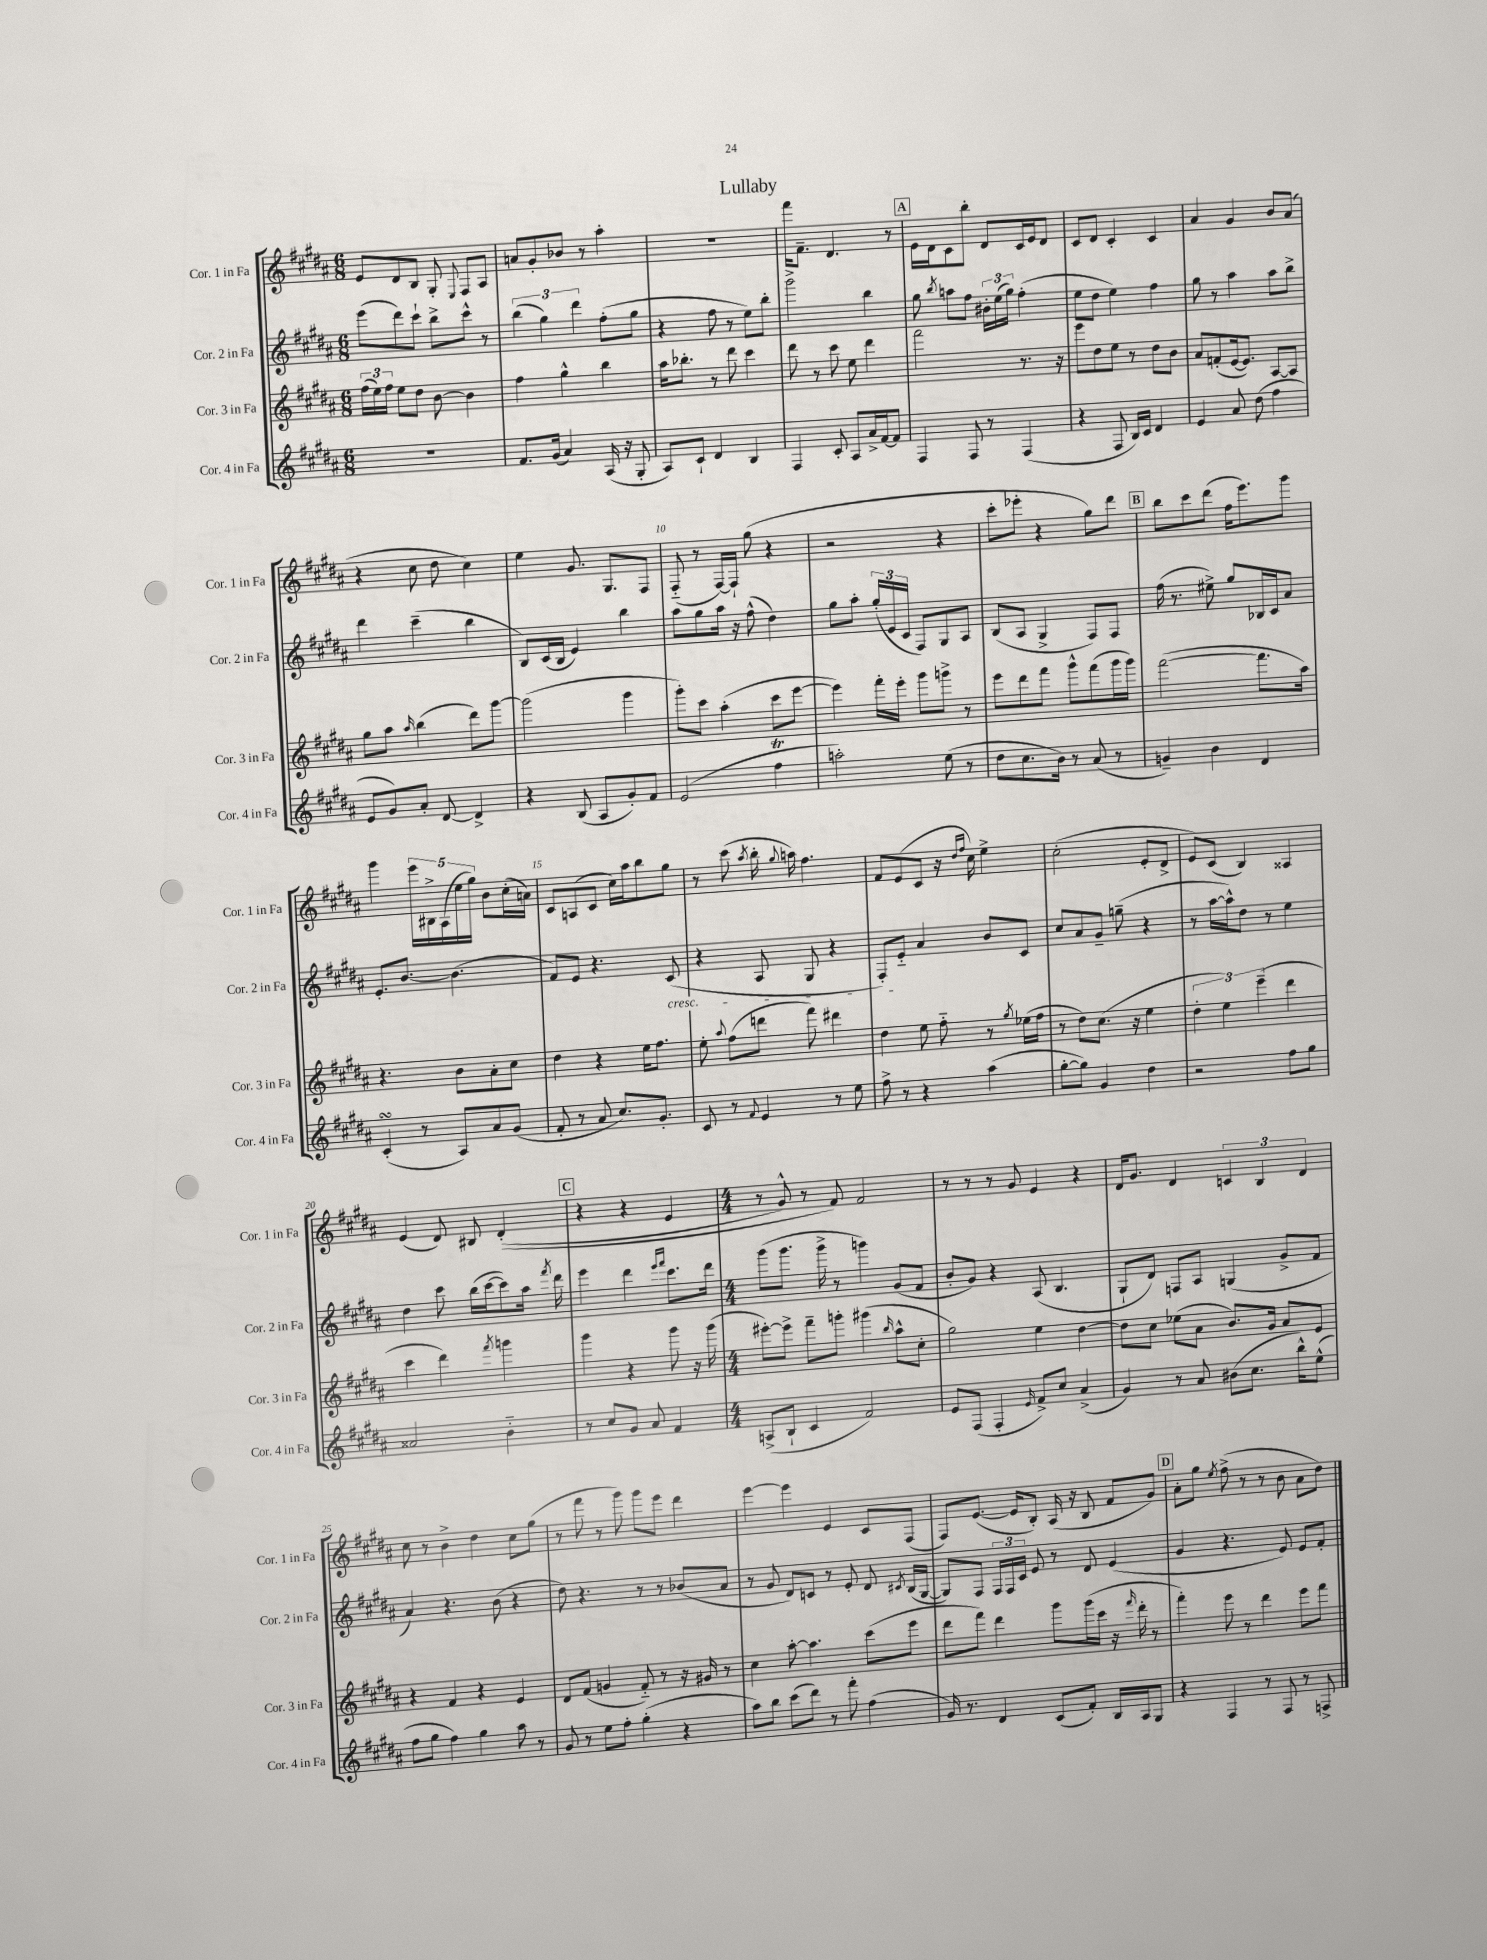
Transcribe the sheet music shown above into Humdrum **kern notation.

**kern	**kern	**kern	**kern
*staff4	*staff3	*staff2	*staff1
*clefG2	*clefG2	*clefG2	*clefG2
*k[f#c#g#d#a#]	*k[f#c#g#d#a#]	*k[f#c#g#d#a#]	*k[f#c#g#d#a#]
*M6/8	*M6/8	*M6/8	*M6/8
2.r	(24ff#\LL	(8eee\L	8e/L
.	24ee\)	.	.
.	24ff#\JJ	.	.
.	8ee\L	8ddd#\)	8d#/
.	8dd#\J	8ccc#`\J	8B/J
.	[8b\	8bb^\L	8G#'/
.	.	.	8qqE/
.	4b\]	8ccc#^^\J	8F#/L
.	.	8r	8A#/J
=	=	=	=
8.f#/L	4ff#\	(6bb\	8a/L
.	.	.	8g#'/
.	.	6gg#\)	.
(16g#/Jk	.	.	.
4a#/)	4gg#^^\	.	8b-/J
.	.	6ddd#\	.
.	.	.	8r
(16A#/	4bb\	(8ff#'\L	4aa#'\
16r	.	.	.
8G#'/	.	8gg#\J	.
=	=	=	=
8A#/L)	16aa#\LK	4r	2.r
.	8.bb-'\J	.	.
8c#`/J	.	.	.
4d#/	8r	8ff#\	.
.	8ddd#\	8r	.
4B/	4ccc#\	8ee\L)	.
.	.	8bb'\J	.
=	=	=	=
4F#/	8ddd#\	2ggg#^\	16fff#\LK
.	.	.	8.f#~\J
.	8r	.	.
8c#'/	8ccc#\	.	4.d#/
8A#/L	8ee\	.	.
16a#^/L	4ddd#\	4bb\	.
[16f#/J	.	.	.
8f#/]J	.	.	8r
=	=	=	=
4F#/	2fff#\	8gg#\	16e\LL
.	.	.	16d#\J
.	.	8qbb/	.
.	.	8aa\L	8c#\
8F#/	.	8ff#\J	8bb'\J
8r	.	24b#'\LL	8d#/L
.	.	(24ee\	.
.	.	24gg#\JJ)	.
(4F#/	8.r	(4ff#'\	16c#/L
.	.	.	16e/J
.	.	.	8d#/J
.	16r	.	.
=	=	=	=
4r	8eee\L	8ee\L	8c#/L
.	8dd#\	8dd#\J	8d#/J
8F#/	8ee\J	4ee\)	4c#'/
16B/LL)	8r	.	.
16c#/JJ	.	.	.
4d#/	8dd#\L	4ff#\	4c#/
.	8b\J	.	.
=	=	=	=
4e/	8a#/L	8gg#\	4a#/
.	(8f'/	8r	.
8a#/	[16e/k	4aa#\	4g#/
.	8.e/]J)	.	.
(8dd#\	.	.	.
4ff#\	[8A#/L	8aa#\L	8b/L
.	8A#/]J	8bb^\J	(8a#/J
=	=	=	=
8e/L	8gg#\L	4ddd#\	4r
8g#/)	8aa#\J	.	.
.	16qqaa#/	.	.
8a#'/J	(4bb\	(4ccc#~\	8cc#\
[8d#/	.	.	8dd#\
4d#^/]	8ddd#\L)	4bb\	4cc#\)
.	[8ggg#\J	.	.
=	=	=	=
4r	(2ggg#\]	8B/L)	4ee\
.	.	(16c#/L	.
.	.	16B/JJ	.
(8B/	.	4e/)	8.g#/
8A#/L	.	.	.
.	.	.	8.G#/L
8g#'/)	4ggg#\	4bb\	.
8f#/J	.	.	8F#/J
=	=	=	=
(2e/	8ggg#'\L)	8aa#\L	(8F#'~/
.	8ccc#\J	8gg#\	8r
.	(4aa#'\	16aa#\Jk	[16F#/LL)
.	.	16r	16F#`/]JJ
.	.	(8ff#^^\	(8gg#\
4ff#\	8ccc#\L	4dd#\)	4r
.	[8eee\J	.	.
=	=	=	=
2aa'\)	4eee\])	8gg#\L	2r
.	.	8aa#'\J	.
.	16fff#'\LL	(24gg#'/LL	.
.	.	24e/	.
.	16eee'\JJ	.	.
.	.	24c#/JJ	.
.	8ggg#\L	8F#/L)	.
(8ee\	8ggg^\J	8G#/	4r
8r	8r	8A#/J	.
=	=	=	=
8dd#\L	8eee\L	(8B/L	8ccc#'\L
8.cc#\	8ddd#\	8A#/J	8eee-'\J
.	8fff#\J	4G#^/	4r
16b\Jk)	.	.	.
8r	8ggg#^^\L	.	.
(8a#/	(8fff#\	8F#/L)	8gg#\L)
8r	16ggg#\L	8F#/J	8ddd#\J
.	16ggg#\JJ)	.	.
=	=	=	=
4g~/)	([2fff#\	(16ff#\	8bb\L
.	.	8.r	.
.	.	.	8ccc#\
4b\	.	8ee#^\)	(8ddd#\J
.	.	8gg#/L	16ff#\LK
.	.	.	8.eee\)
4d#/	8.fff#\]L	16B-/L	.
.	.	16c#/J	.
.	.	8a#/J	8ggg#\J
.	16aa#\Jk)	.	.
=	=	=	=
(4c#'/	4.r	8.e'/L	4ggg#\
.	.	[8.b/J	.
8r	.	.	20eee\LL
.	.	.	20B#^\
.	.	.	(20A#\
8A#/L)	8b\L	(4.b\]	.
.	.	.	20ee\
.	.	.	20gg#\JJ)
8a#/	8a#'\	.	8b\L
(8g#/J	8cc#\J	.	(16cc#'\L
.	.	.	16a\JJ)
=	=	=	=
8f#'/	4dd#\	8f#/L)	8c#/L
8r	.	8e/J	(8A/
8a#/	4r	4.r	8c#/J
8.cc#/L)	.	.	16cc#\LL)
.	.	.	16aa#\J
.	16ee\LK	.	8bb\
8.g#'/J	8.ff#\J	.	.
.	.	(8c#/	8gg#\J
=	=	=	=
8c#/	8ee'\	4r	8r
.	8qqaa#/	.	.
8r	(8ff#\L	.	(8ccc#\
8qqf#/	.	.	8qaa#/
4e/	8ddd\J	8A#/	16bb'\
.	.	.	8qqgg#/
.	.	.	16aa\)
.	8fff#\)	8G#/	4.ff#\
8r	4ddd#\	4r	.
8ee\	.	.	.
=	=	=	=
8ff#^\	4dd#\	8F#'/L)	8f#/L
8r	.	8e'~/J	(8e/
4r	8ee\	4a#/	8c#/J
.	8ff#'~\	.	16r
.	.	.	16qqdd#/LL
.	.	.	16qqff#/JJ
.	.	.	16cc#\)
(4aa#\	8r	8b/L	4ee^\
.	8qgg#/	.	.
.	(16ee-\LL	8c#/J	.
.	16ff#\JJ	.	.
=	=	=	=
[8gg#'\L	8r	8cc#/L	(2cc#'\
8gg#\]J)	8dd#\L)	8a#/	.
4g#/	(8.cc#\J	8g#~/J	.
.	.	(8gg~\	.
.	16r	.	.
4dd#\	4ee\	4r	8e'/L
.	.	.	8d#^/J
=	=	=	=
2r	6dd#'\	8r	8e/L)
.	.	[16aa#\LL	(8c#/J
.	6ee\)	.	.
.	.	16aa#^^\]J)	.
.	.	8dd#\J	4B/)
.	(6eee~\	.	.
.	.	8r	.
8ff#\L	4ddd#\	4ee\	4A##/
8gg#\J	.	.	.
=	=	=	=
2a##/	4ccc#\	4dd#\	(4e/
.	4ddd#\)	8ccc#\	8d#/)
.	.	(16bb\LL	8B#/
.	.	[16ccc#\J	.
.	8qfff#/	.	.
4b'~\	4ggg\	8ccc#\])	&((4d#'/
.	.	16aa#\Jk	.
.	.	8qfff#/	.
.	.	16ddd#\	.
=	=	=	=
8r	4ggg#\	4eee\	4r
8cc#/L	.	.	.
8g#/J	4r	4ddd#\	4r
8a#/	.	.	.
.	.	16qqeee/LL	.
.	.	16qqfff#/JJ	.
4f#/	8ggg#\	8.ccc#\L	4e/
.	16r	.	.
.	(16ggg#\	16ddd#\Jk	.
=	=	=	=
*M4/4	*M4/4	*M4/4	*M4/4
(8A^/L	[8eee#'\L)	(8ggg#\L	8r
8B`/J	8eee#^\]J	8.ggg#\J	8g#^^/)
4c#/	8fff#~\L	.	8r
.	.	16ggg#^\	.
.	8ggg'\J	8r	8f#/&)
2f#/)	(4ggg#\	4ggg\)	2f#/
.	16qqbb/	.	.
.	8aa#^^\L	(8g#/L	.
.	8cc#'\J	8f#/J	.
=	=	=	=
8e/L	2gg#\)	8b'/L	8r
(8F#/J	.	8g#/J)	8r
4F#'/	.	4r	8r
.	.	.	8g#/
16qqe/	.	.	.
8f#^/L)	4ee\	(8A#/	4e/
8cc#/J	.	4.B/	.
(4a#^/	[4dd#\	.	4r
=	=	=	=
4g#/)	8dd#\]L	8G#`/L	16d#/LK
.	.	.	8.g#/J
.	8cc#\J	8d#/J)	.
8r	(8ee-\L	8F/L	4d#/
8a#/	8a#\J	8A#/J	.
(8b#\L	8.b/L)	(4G/	6c/
8.cc#\J	.	.	.
.	.	.	6B/
.	16g#/Jk	.	.
.	8a#/L	8g#^/L	.
16bb^^\LK)	.	.	.
.	.	.	6d#/
(8ee^^\J	8e/J	8f#/J	.
=	=	=	=
8ff#\L	4r	4a#/)	8cc#\
8gg#\J	.	.	8r
4ff#\)	4f#/	4.r	4b^\
4gg#\	4r	.	4dd#\
.	.	(8b\	.
8aa#\	4e/	4r	8cc#\L
8r	.	.	(8gg#\J
=	=	=	=
8g#/	8d#/L	8dd#\)	8r
8r	(8f#/J	4.r	8fff#\
8ee\L	4g/	.	8r
8ff#'\J	.	.	8ggg#\)
(4gg#'\	8f#'~/)	8r	8ggg#\L
.	8r	8r	8eee\J
4r	16r	(8b-/L	4ddd#\
.	16g#/	.	.
.	8r	8a#/J	.
=	=	=	=
8aa#\L)	4cc#\	8r	[4eee\
8bb\J	.	8g#/	.
(8ccc#\L	[8aa#'\	8d#/L)	4eee\]
8ddd#\J)	4.aa#\]	8c/J	.
8r	.	8r	4e/
8fff#'\	.	8e'/	.
(4ff#\	(8ccc#\L	8d#/	8c#/L
.	.	8qc#/	.
.	8eee\J	(16B/LL	(8F#/J
.	.	[16G#/JJ	.
=	=	=	=
16g#/)	8ddd#\L	8G#/]L)	8F#/L)
8.r	.	.	.
.	8fff#\J)	8F#/J	([8.e/J
4d#/	4ddd#\	24F#/LL	.
.	.	24F#/	.
.	.	.	16e/]LK
.	.	24c#/JJ	.
.	.	8e/	8B'/J)
(8c#/L	8ggg#\L	8r	(16A#/
.	.	.	16r
8f#'/J)	(16ggg#\L	8d#/	8B/
.	16ccc#\JJ	.	.
16B/LL	16r	(4e/	8f#/L
.	16qqfff#/	.	.
16A#/J	16ddd#'\	.	.
8G#/J	8r	.	8g#/J)
=	=	=	=
4r	4fff#'\)	4g#/	8a#'\L
.	.	.	8gg#\J
.	.	.	8qee/
4F#/	8eee\	4.r	(8ff#^\
.	8r	.	8r
8r	4ddd#\	.	8r
8F#/	.	8e/)	8b\
8r	8eee\L	8e/L	8a#\L
8F^/	8fff#\J	8f#'/J	8dd#\J)
==	==	==	==
*-	*-	*-	*-
